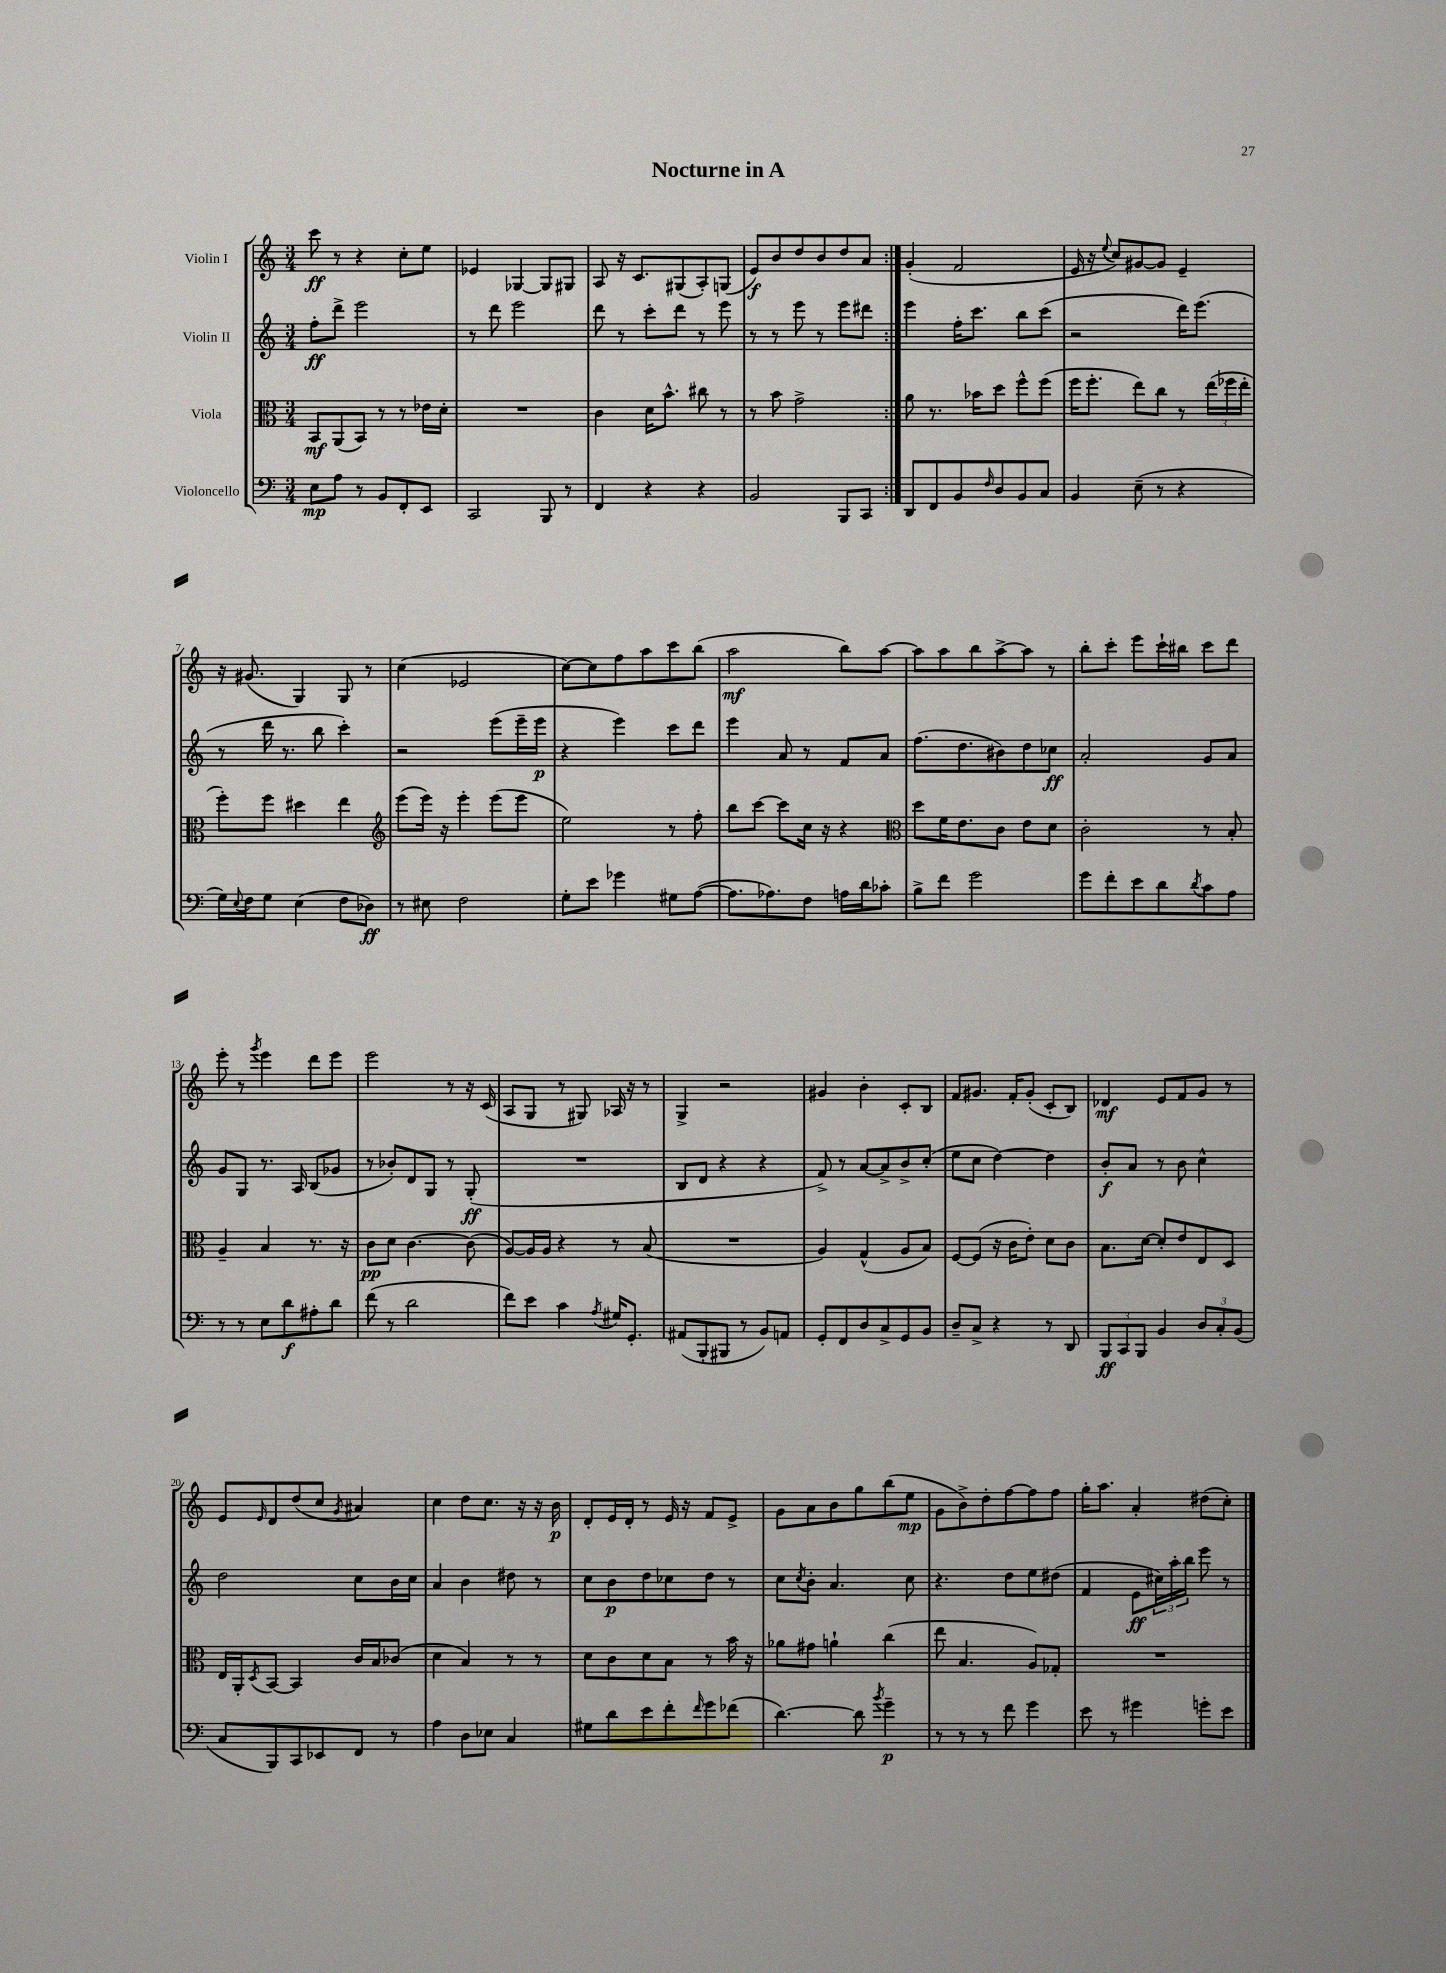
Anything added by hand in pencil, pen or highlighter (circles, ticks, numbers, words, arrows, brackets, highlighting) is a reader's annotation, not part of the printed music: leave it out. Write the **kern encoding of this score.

**kern	**dynam	**kern	**dynam	**kern	**dynam	**kern	**dynam
*part4	*part4	*part3	*part3	*part2	*part2	*part1	*part1
*staff4	*staff4	*staff3	*staff3	*staff2	*staff2	*staff1	*staff1
*I"Violoncello	*	*I"Viola	*	*I"Violin II	*	*I"Violin I	*
*clefF4	*	*clefC3	*	*clefG2	*	*clefG2	*
*k[]	*	*k[]	*	*k[]	*	*k[]	*
*M3/4	*	*M3/4	*	*M3/4	*	*M3/4	*
=1	=1	=1	=1	=1	=1	=1	=1
8E\L	mp	8BB/L	mf	8ff'\L	ff	8ccc\	ff
8A\J	.	(8AA/	.	8ddd^\J	.	8r	.
8r	.	8BB/J)	.	2eee\	.	4r	.
8BB/L	.	8r	.	.	.	.	.
8FF'/	.	8r	.	.	.	8cc'\L	.
8EE/J	.	16e-X\LL	.	.	.	8ee\J	.
.	.	16d'\JJ	.	.	.	.	.
=2	=2	=2	=2	=2	=2	=2	=2
2CC/	.	2.r	.	8r	.	4e-X/	.
.	.	.	.	8ddd\	.	.	.
.	.	.	.	2eee\	.	[4G-X/	.
8BBB/	.	.	.	.	.	8G-/L]	.
8r	.	.	.	.	.	8G#X/J	.
=3	=3	=3	=3	=3	=3	=3	=3
4FF/	.	4c\	.	8ddd\	.	8A/	.
.	.	.	.	8r	.	16r	.
.	.	.	.	.	.	8.c/L	.
4r	.	16d\KL	.	8ccc'\L	.	.	.
.	.	8.b^^\J	.	.	.	.	.
.	.	.	.	8ddd\J	.	(8G#X/	.
4r	.	8cc#X\	.	8r	.	8A'/)	.
.	.	8r	.	8eee\	.	(8Gn/J	.
=4	=4	=4	=4	=4	=4	=4	=4
2BB/	.	8r	.	8r	.	8e/L)	f
.	.	8b\	.	8r	.	8b/	.
.	.	2g^\	.	8eee\	.	8dd/	.
.	.	.	.	8r	.	8b/	.
8BBB/L	.	.	.	8eee\L	.	8dd/	.
8CC/J	.	.	.	8ddd#X\J	.	8a/J	.
=5:|!	=5:|!	=5:|!	=5:|!	=5:|!	=5:|!	=5:|!	=5:|!
8DD/L	.	8a\	.	4eee\	.	(4g'/	.
8FF/	.	8.r	.	.	.	.	.
8BB/	.	.	.	16ff'\KL	.	2f/	.
.	.	16b-X\KL	.	8.ccc\J	.	.	.
16qqF/	.	.	.	.	.	.	.
8D/	.	8dd\J	.	.	.	.	.
8BB/	.	8ff^^\L	.	8bb\L	.	.	.
8C/J	.	(8ff\J	.	(8ccc\J	.	.	.
=6	=6	=6	=6	=6	=6	=6	=6
4BB/	.	16ff\KL	.	2r	.	16e/	.
.	.	8.ff'\J	.	.	.	16r	.
.	.	.	.	.	.	8qqee/	.
.	.	.	.	.	.	8cc/L)	.
(8E~\	.	8ee\L)	.	.	.	[8g#X/	.
8r	.	8cc\J	.	.	.	8g#/J]	.
4r	.	8r	.	16ddd\KL)	.	4e~/	.
.	.	.	.	(8.eee\J	.	.	.
.	.	(24ee\LL	.	.	.	.	.
.	.	24ff-X\	.	.	.	.	.
.	.	24ee'\JJ	.	.	.	.	.
!!LO:LB:g=z
=7	=7	=7	=7	=7	=7	=7	=7
16G\LL)	.	8ff'\L)	.	8r	.	16r	.
8qqE/	.	.	.	.	.	.	.
16F\J	.	.	.	.	.	(8.g#X/	.
8G\J	.	8ff\J	.	16ddd\	.	.	.
.	.	.	.	8.r	.	.	.
(4E\	.	4dd#X\	.	.	.	4G/)	.
.	.	.	.	8bb\	.	.	.
8F\L	.	4ee\	.	4ccc'\)	.	8G/	.
8D-X\J)	ff	.	.	.	.	8r	.
=8	=8	=8	=8	=8	=8	=8	=8
*	*	*clefG2	*	*	*	*	*
8r	.	(8eee\L	.	2r	.	(4cc\	.
8E#X\	.	16eee\Jk)	.	.	.	.	.
.	.	16r	.	.	.	.	.
2F\	.	4eee'\	.	.	.	2e-X/	.
.	.	(8eee\L	.	(8eee\L	.	.	.
.	.	8eee\J	.	16eee~\L	.	.	.
.	.	.	.	16eee\JJ	p	.	.
=9	=9	=9	=9	=9	=9	=9	=9
8G'\L	.	2ee\)	.	4r	.	[8cc\L)	.
8e\J	.	.	.	.	.	8cc\]	.
4g-X\	.	.	.	4eee\)	.	8ff\	.
.	.	.	.	.	.	8aa\	.
8G#X\L	.	8r	.	8ccc\L	.	8ccc\	.
([8A\J	.	8ff'\	.	8ddd\J	.	(8bb\J	.
=10	=10	=10	=10	=10	=10	=10	=10
8.A\L]	.	8bb\L	.	4eee\	.	2aa\	mf
.	.	[8ccc\J	.	.	.	.	.
8.A-X\)	.	.	.	.	.	.	.
.	.	8ccc\L]	.	8a/	.	.	.
8F\J	.	16cc\Jk	.	8r	.	.	.
.	.	16r	.	.	.	.	.
16An\LL	.	4r	.	8f/L	.	8bb\L)	.
16d\J	.	.	.	.	.	.	.
8c-X'\J	.	.	.	8a/J	.	[8aa\J	.
=11	=11	=11	=11	=11	=11	=11	=11
*	*	*clefC3	*	*	*	*	*
8B^\L	.	8dd\L	.	(8.ff\L	.	8aa\L]	.
8f\J	.	16f\K	.	.	.	8aa\	.
.	.	8.e\	.	8.dd\	.	.	.
2g\	.	.	.	.	.	8bb\	.
.	.	8c\J	.	8b#X\)	.	[8aa^\	.
.	.	8e\L	.	8dd\	.	8aa\J]	.
.	.	8d\J	.	8cc-X\J	ff	8r	.
=12	=12	=12	=12	=12	=12	=12	=12
8g\L	.	2c'\	.	2a'/	.	8bb'\L	.
8f'\	.	.	.	.	.	8ccc'\J	.
8e\	.	.	.	.	.	8eee\L	.
8d\	.	.	.	.	.	16ccc`\L	.
.	.	.	.	.	.	16bb#X\JJ	.
8qd/	.	.	.	.	.	.	.
8c\	.	8r	.	8g/L	.	8ccc\L	.
8A\J	.	8B'/	.	8a/J	.	8ddd\J	.
!!LO:LB:g=z
=13	=13	=13	=13	=13	=13	=13	=13
8r	.	4A~/	.	8g/L	.	8eee'\	.
8r	.	.	.	8G/J	.	8r	.
.	.	.	.	.	.	8qggg/	.
8E\L	.	4B/	.	8.r	.	4eee\	.
8d\	f	.	.	.	.	.	.
.	.	.	.	16A/	.	.	.
8A#X'\	.	8.r	.	(8B/L	.	8ddd\L	.
8d\J	.	.	.	8g-X/J	.	8eee\J	.
.	.	16r	.	.	.	.	.
=14	=14	=14	=14	=14	=14	=14	=14
(8f\	.	8c\L	pp	8r	.	2eee\	.
8r	.	8d\J	.	8b-X'/L)	.	.	.
2d\	.	[4.c\	.	8d/	.	.	.
.	.	.	.	8G/J	.	.	.
.	.	.	.	8r	.	8r	.
.	.	(8c\]	.	(8G'/	ff	16r	.
.	.	.	.	.	.	(16c/	.
=15	=15	=15	=15	=15	=15	=15	=15
8f\L)	.	[8A/L)	.	2.r	.	8A/L	.
8e\J	.	16A/L]	.	.	.	8G/J	.
.	.	16A/JJ	.	.	.	.	.
4c\	.	4r	.	.	.	8r	.
.	.	.	.	.	.	8G#X/)	.
8qA/	.	.	.	.	.	.	.
16G#X/KL	.	8r	.	.	.	16A-X/	.
8.GG'/J	.	.	.	.	.	16r	.
.	.	(8B/	.	.	.	8r	.
=16	=16	=16	=16	=16	=16	=16	=16
(8AA#X/L	.	2.r	.	8B/L	.	4G^/	.
8BBB'/	.	.	.	8d/J	.	.	.
8BBB#X/J	.	.	.	4r	.	2r	.
8r	.	.	.	.	.	.	.
8BB/L)	.	.	.	4r	.	.	.
8AAn/J	.	.	.	.	.	.	.
=17	=17	=17	=17	=17	=17	=17	=17
8GG'/L	.	4A/)	.	8f^/)	.	4g#X/	.
8FF/	.	.	.	8r	.	.	.
8D/	.	(4G^^/	.	[8a/L	.	4b'\	.
8C^/	.	.	.	8a^/]	.	.	.
8GG/	.	8A/L	.	8b^/	.	8c'/L	.
8BB/J	.	8B/J)	.	(8cc'/J	.	8B/J	.
=18	=18	=18	=18	=18	=18	=18	=18
8D~/L	.	[8F/L	.	8ee\L	.	8f/L	.
8C^/J	.	(8F/J]	.	8cc\J	.	8.g#X/J	.
4r	.	16r	.	[4dd\)	.	.	.
.	.	16c\KL	.	.	.	16f'/KL	.
.	.	8e'\J)	.	.	.	(8g#'/J	.
8r	.	8d\L	.	4dd\]	.	8c'/L	.
8DD/	.	8c\J	.	.	.	8B/J)	.
=19	=19	=19	=19	=19	=19	=19	=19
12BBB/L	ff	8.B\L	.	8b'/L	f	4d-X/	mf
12CC/	.	.	.	.	.	.	.
.	.	.	.	8a/J	.	.	.
12BBB/J	.	.	.	.	.	.	.
.	.	[16d\Jk	.	.	.	.	.
4BB/	.	8d'/L]	.	8r	.	8e/L	.
.	.	8e/	.	8b\	.	8f/	.
12D/L	.	8E/	.	4cc^^\	.	8g/J	.
12C'/	.	.	.	.	.	.	.
.	.	8D/J	.	.	.	8r	.
(12BB/J	.	.	.	.	.	.	.
!!LO:LB:g=z
=20	=20	=20	=20	=20	=20	=20	=20
8C/L	.	16E/LL	.	2dd\	.	8e/L	.
.	.	16AA'/J	.	.	.	.	.
.	.	8qD/	.	.	.	16qqe/	.
8BBB/)	.	[8BB/J	.	.	.	8d/	.
8CC/	.	4BB/]	.	.	.	(8dd/	.
8EE-X/	.	.	.	.	.	8cc/J	.
.	.	.	.	.	.	8qg/	.
8FF/J	.	16c/LL	.	8cc\L	.	4a#X/)	.
.	.	16B/J	.	.	.	.	.
8r	.	(8c-X/J	.	16b\L	.	.	.
.	.	.	.	16cc\JJ	.	.	.
=21	=21	=21	=21	=21	=21	=21	=21
4A\	.	4d\	.	4a/	.	4cc\	.
8D\L	.	4B/)	.	4b\	.	8dd\L	.
8E-X\J	.	.	.	.	.	8.cc\J	.
4C/	.	8r	.	8dd#X\	.	.	.
.	.	.	.	.	.	16r	.
.	.	8r	.	8r	.	16r	.
.	.	.	.	.	.	16b\	p
=22	=22	=22	=22	=22	=22	=22	=22
8G#X\L	.	8d\L	.	8cc\L	.	8d'/L	.
8d\	.	8c\	.	8b\	p	16e/L	.
.	.	.	.	.	.	16d'/JJ	.
8e\	.	8d\	.	8dd\	.	8r	.
8f'\	.	8B\J	.	8cc-X\	.	16e/	.
.	.	.	.	.	.	16r	.
16qqf/	.	.	.	.	.	.	.
8g\	.	8r	.	8dd\J	.	8f/L	.
(8f-X\J	.	16b\	.	8r	.	8e^/J	.
.	.	16r	.	.	.	.	.
=23	=23	=23	=23	=23	=23	=23	=23
[4.d\)	.	8a-X\L	.	8cc\L	.	8g\L	.
.	.	.	.	8qcc/	.	.	.
.	.	8g#X\J	.	8b'\J	.	8a\	.
.	.	4an`\	.	4.a/	.	8b\	.
8d\]	.	.	.	.	.	8gg\	.
8qb/	.	.	.	.	.	.	.
4g~\	p	(4cc\	.	.	.	(8bb\	.
.	.	.	.	8cc\	.	8ee\J	mp
=24	=24	=24	=24	=24	=24	=24	=24
8r	.	8ee\	.	4.r	.	8g\L	.
8r	.	4.B/	.	.	.	8b^\)	.
8r	.	.	.	.	.	8dd'\	.
8f\	.	.	.	8dd\L	.	[8ff\	.
4g\	.	8A/L)	.	8ee\	.	8ff\]	.
.	.	8G-X'/J	.	(8dd#X\J	.	8ff\J	.
=25	=25	=25	=25	=25	=25	=25	=25
8e\	.	2.r	.	4f/	.	16gg'\KL	.
.	.	.	.	.	.	8.aa\J	.
8r	.	.	.	.	.	.	.
4g#X\	.	.	.	8e\L	ff	4a'/	.
.	.	.	.	24cc#X\L)	.	.	.
.	.	.	.	24aa'\	.	.	.
.	.	.	.	24bb\JJ	.	.	.
8gn'\L	.	.	.	8eee\	.	(8dd#X\L	.
8e\J	.	.	.	8r	.	8cc'\J)	.
==	==	==	==	==	==	==	==
*-	*-	*-	*-	*-	*-	*-	*-
